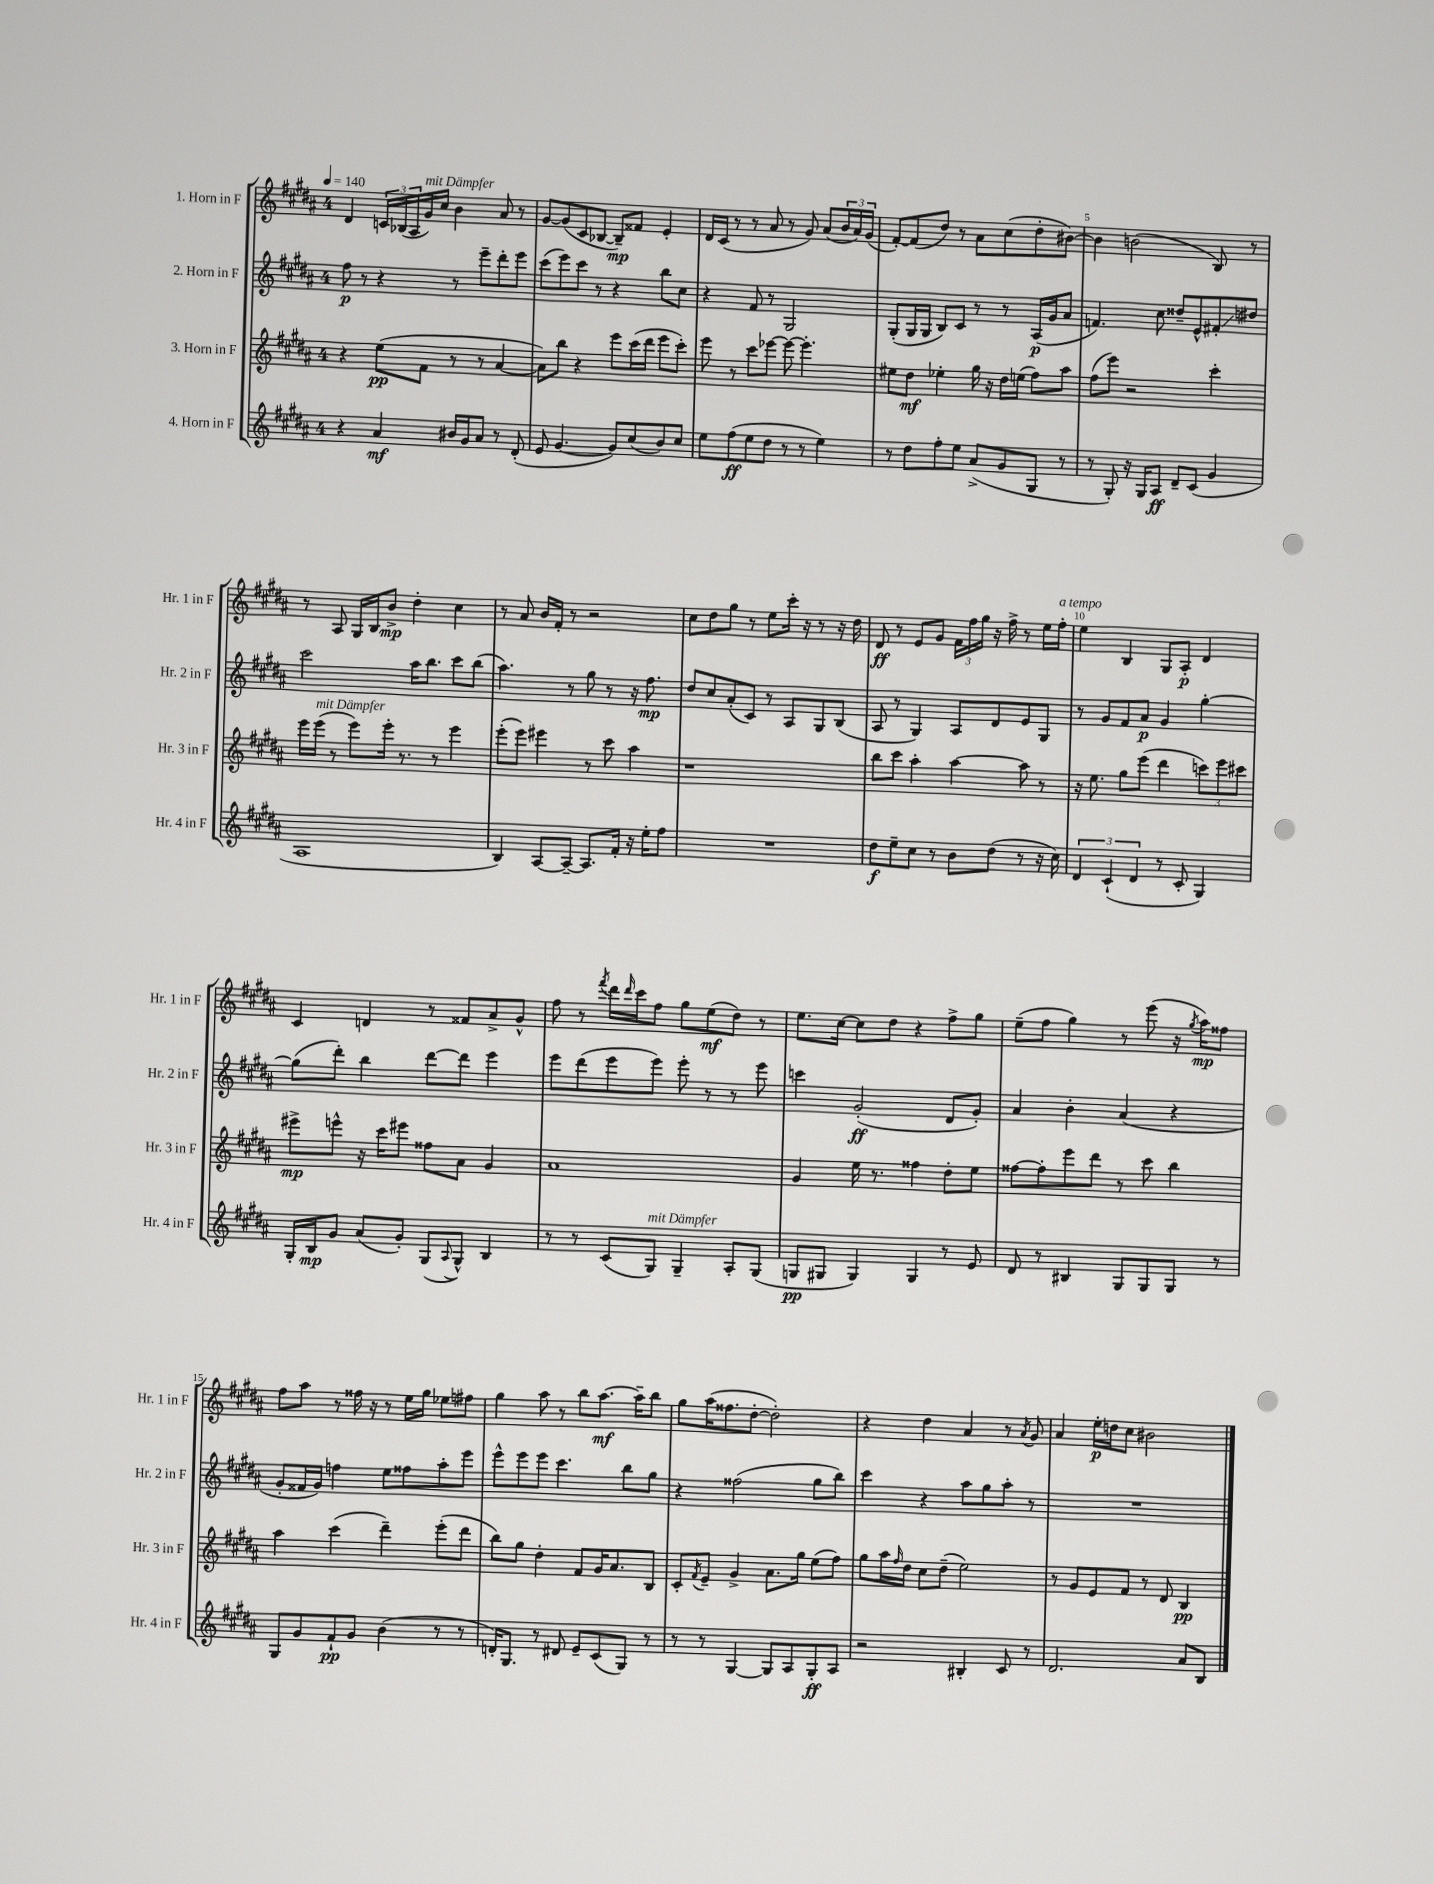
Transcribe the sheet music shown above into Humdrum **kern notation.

**kern	**kern	**kern	**kern
*staff4	*staff3	*staff2	*staff1
*clefG2	*clefG2	*clefG2	*clefG2
*k[f#c#g#d#a#]	*k[f#c#g#d#a#]	*k[f#c#g#d#a#]	*k[f#c#g#d#a#]
*M4/4	*M4/4	*M4/4	*M4/4
*MM140	*MM140	*MM140	*MM140
4r	4r	8ff#	4d#
.	.	8r	.
4a#	(8ee	4r	24c
.	.	.	(24B-
.	.	.	24A#
.	8f#	.	16g#)
.	.	.	16cc#
16b#	8r	8r	4b
16g#	.	.	.
8a#	8r	8eee~	.
8r	[4a#	8ddd#'	8a#
(8d#'	.	8eee	8r
=	=	=	=
8e	8a#])	(8ccc#	[8g#
[4.g#	8bb	8eee)	(8g#]
.	4r	8ccc#	8c#
.	.	8r	[8B-
8g#])	8eee	4r	8B-~])
(8cc#	(16ccc#	.	8f##
.	16ddd#	.	.
8b)	8eee	8bb	4e'
8cc#	8ccc#')	8cc#	.
=	=	=	=
8ee	8eee	4r	16d#
.	.	.	(16c#
(8ff#	8r	.	8r
8ee	8ccc#	8f#	8r
8dd#	[8eee-	8r	8a#
8r	8eee-_	2G#	8r
8r	4.eee-']	.	8g#)
4ee)	.	.	(8a#
.	.	.	24b
.	.	.	24a#)
.	.	.	(24g#
=	=	=	=
8r	8ee#	(8G#'	[8f#')
8dd#	8dd#	16G#	(8f#]
.	.	16G#	.
8ff#'	4ee-'	8B)	8dd#)
8ee	.	8c#	8r
(8a#^	16gg#	8r	8a#
.	16r	.	.
8g#	16dd#	8r	(8cc#
.	(16ee	.	.
8G#	8ff#)	(16A#	8dd#'
.	.	16g#	.
8r	8aa#	8a#	[8b#)
=	=	=	=
8r	(8ff#	4.f)	4b#]
8G#')	8eee)	.	.
16r	2r	.	(2b
16G#	.	.	.
8A#	.	8cc#	.
8d#~	.	8dd##~	.
(8c#	.	8e^^	.
4g#	4ccc#'	8f#'	8B)
.	.	8dd#	8r
=	=	=	=
1A#	16eee	2ccc#	8r
.	(16eee	.	.
.	8r	.	8A#
.	8eee)	.	16G#
.	.	.	16B
.	16eee'	.	8b^
.	8.r	.	.
.	.	16aa#	4dd#'
.	.	8.bb	.
.	8r	.	.
.	4eee	8ccc#	4cc#
.	.	(8bb	.
=	=	=	=
4B)	(8eee'	4.aa#)	8r
.	8eee)	.	8a#
[8A#	4eee#	.	16b
.	.	.	16f#'
8A#~_	.	8r	8r
8.A#]	8r	8gg#	2r
.	8ccc#	8r	.
16f#'	.	.	.
16r	4aa#	16r	.
16ee'	.	8.ff#	.
8ff#	.	.	.
=	=	=	=
1r	1r	8dd#	8cc#
.	.	8cc#	8dd#
.	.	(8a#'	8gg#
.	.	8c#)	8r
.	.	8r	8ee
.	.	8A#	16ccc#'
.	.	.	16r
.	.	8G#	8r
.	.	(8B	16r
.	.	.	16dd#
=	=	=	=
8dd#	8bb	8A#	8d#
8ee~	8ccc#	8r	8r
8cc#	4aa#'	4G#)	8e
8r	.	.	8g#
8b	[4aa#	8A#	24f#
.	.	.	24ff#
.	.	.	24gg#
(8dd#	.	8d#	16r
.	.	.	16ff#^
8r	8aa#]	8e	8r
16r	8r	8G#	16ee
16cc#)	.	.	16ff#'
=	=	=	=
6d#	16r	8r	4ee
.	8.ee	.	.
.	.	8g#	.
(6c#`	.	.	.
.	8gg#	8f#	4B
6d#	.	.	.
.	(8eee	8a#	.
8r	4ddd#	4g#	8G#
8c#'	.	.	8A#'
4G#)	12ccc)	[4gg#'	4d#
.	12eee	.	.
.	12ccc#	.	.
=	=	=	=
16G#'	8eee#^	(8gg#]	4c#
16B	.	.	.
8g#	8eee^^	8ddd#')	.
(8a#	16r	4bb	4d
.	16ccc#	.	.
8g#')	8eee#	.	.
(8G#	8ff##	[8ddd#	8r
8qqA#	.	.	.
8G#^^)	8a#	8ddd#]	8f##
4B	4g#	4eee	8a#^
.	.	.	8g#^^
=	=	=	=
8r	1a#	8eee	8ff#
8r	.	(8ddd#	8r
.	.	.	8qfff#
(8c#	.	8eee	16ddd#
.	.	.	16qqddd#
.	.	.	16ccc#
8G#)	.	8eee)	8ff#
4G#~	.	8eee'	8gg#
.	.	8r	(8ee
8A#'	.	8r	8dd#)
(8G#	.	8eee	8r
=	=	=	=
8G	4g#	4ccc	8.ee
8G#	.	.	.
.	.	.	[16cc#
4G#)	16ee	(2g#'	8cc#]
.	8.r	.	.
.	.	.	8dd#
4G#	4ff##	.	4r
8r	8dd#'	8d#	8ff#^
8e	8ee	8g#')	8gg#
=	=	=	=
8d#	[8ff##	4a#	(8ee~
8r	8ff##']	.	8ff#
4B#	8eee	4b'	4gg#)
.	8ddd#	.	.
8G#	8r	(4a#	8r
8G#	8ccc#	.	(8eee
8G#	4bb	4r	16r
.	.	.	8qgg#
.	.	.	16aa#)
8r	.	.	8ff##
=	=	=	=
8G#	4aa#	8g#'	8ff#
8g#	.	16f##	8aa#
.	.	16g#)	.
8f#`	(4ccc#	4ff	8r
8g#	.	.	16ff##
.	.	.	16r
(4b	4ddd#~)	8ee	8r
.	.	8ff##	16ee
.	.	.	16gg#
8r	(8eee'	8aa#'	8ee-
8r	8ddd#	8eee	8ff#
=	=	=	=
16d')	8bb)	8eee^^	4gg#
8.G#	.	.	.
.	8gg#	8eee	.
8r	4dd#'	8eee	8aa#
8d#	.	4.ccc#	8r
8e~	8f#	.	8bb
(8c#	16g#	.	[8.aa#
.	8.a#	.	.
8G#)	.	8bb	.
.	.	.	16aa#~]
8r	8B	8gg#	8bb
=	=	=	=
8r	8c#'	4r	8gg#
.	8qf#	.	.
8r	8e~	.	(16aa#
.	.	.	8.ff##
[4G#	4g#^	(2ff##	.
.	.	.	[8dd#'
8G#]	8.a#	.	2dd#'])
8A#	.	.	.
.	16gg#	.	.
8G#'	(8ee	8gg#	.
8A#	8ff#)	8bb)	.
=	=	=	=
2r	8gg#	4ccc#	4r
.	16aa#	.	.
.	16qqff#	.	.
.	16dd#	.	.
.	8cc#	4r	4dd#
.	(8dd#~	.	.
4B#'	2ee)	8aa#	4a#
.	.	8gg#	.
8c#	.	8aa#'	8r
.	.	.	8qa#
8r	.	8r	8g#
=	=	=	=
2.d#	8r	1r	4a#
.	8g#	.	.
.	8e	.	16ee'
.	.	.	16dd
.	8f#	.	8cc#
.	8r	.	2b#
.	8d#	.	.
8a#	4B	.	.
8B	.	.	.
==	==	==	==
*-	*-	*-	*-
